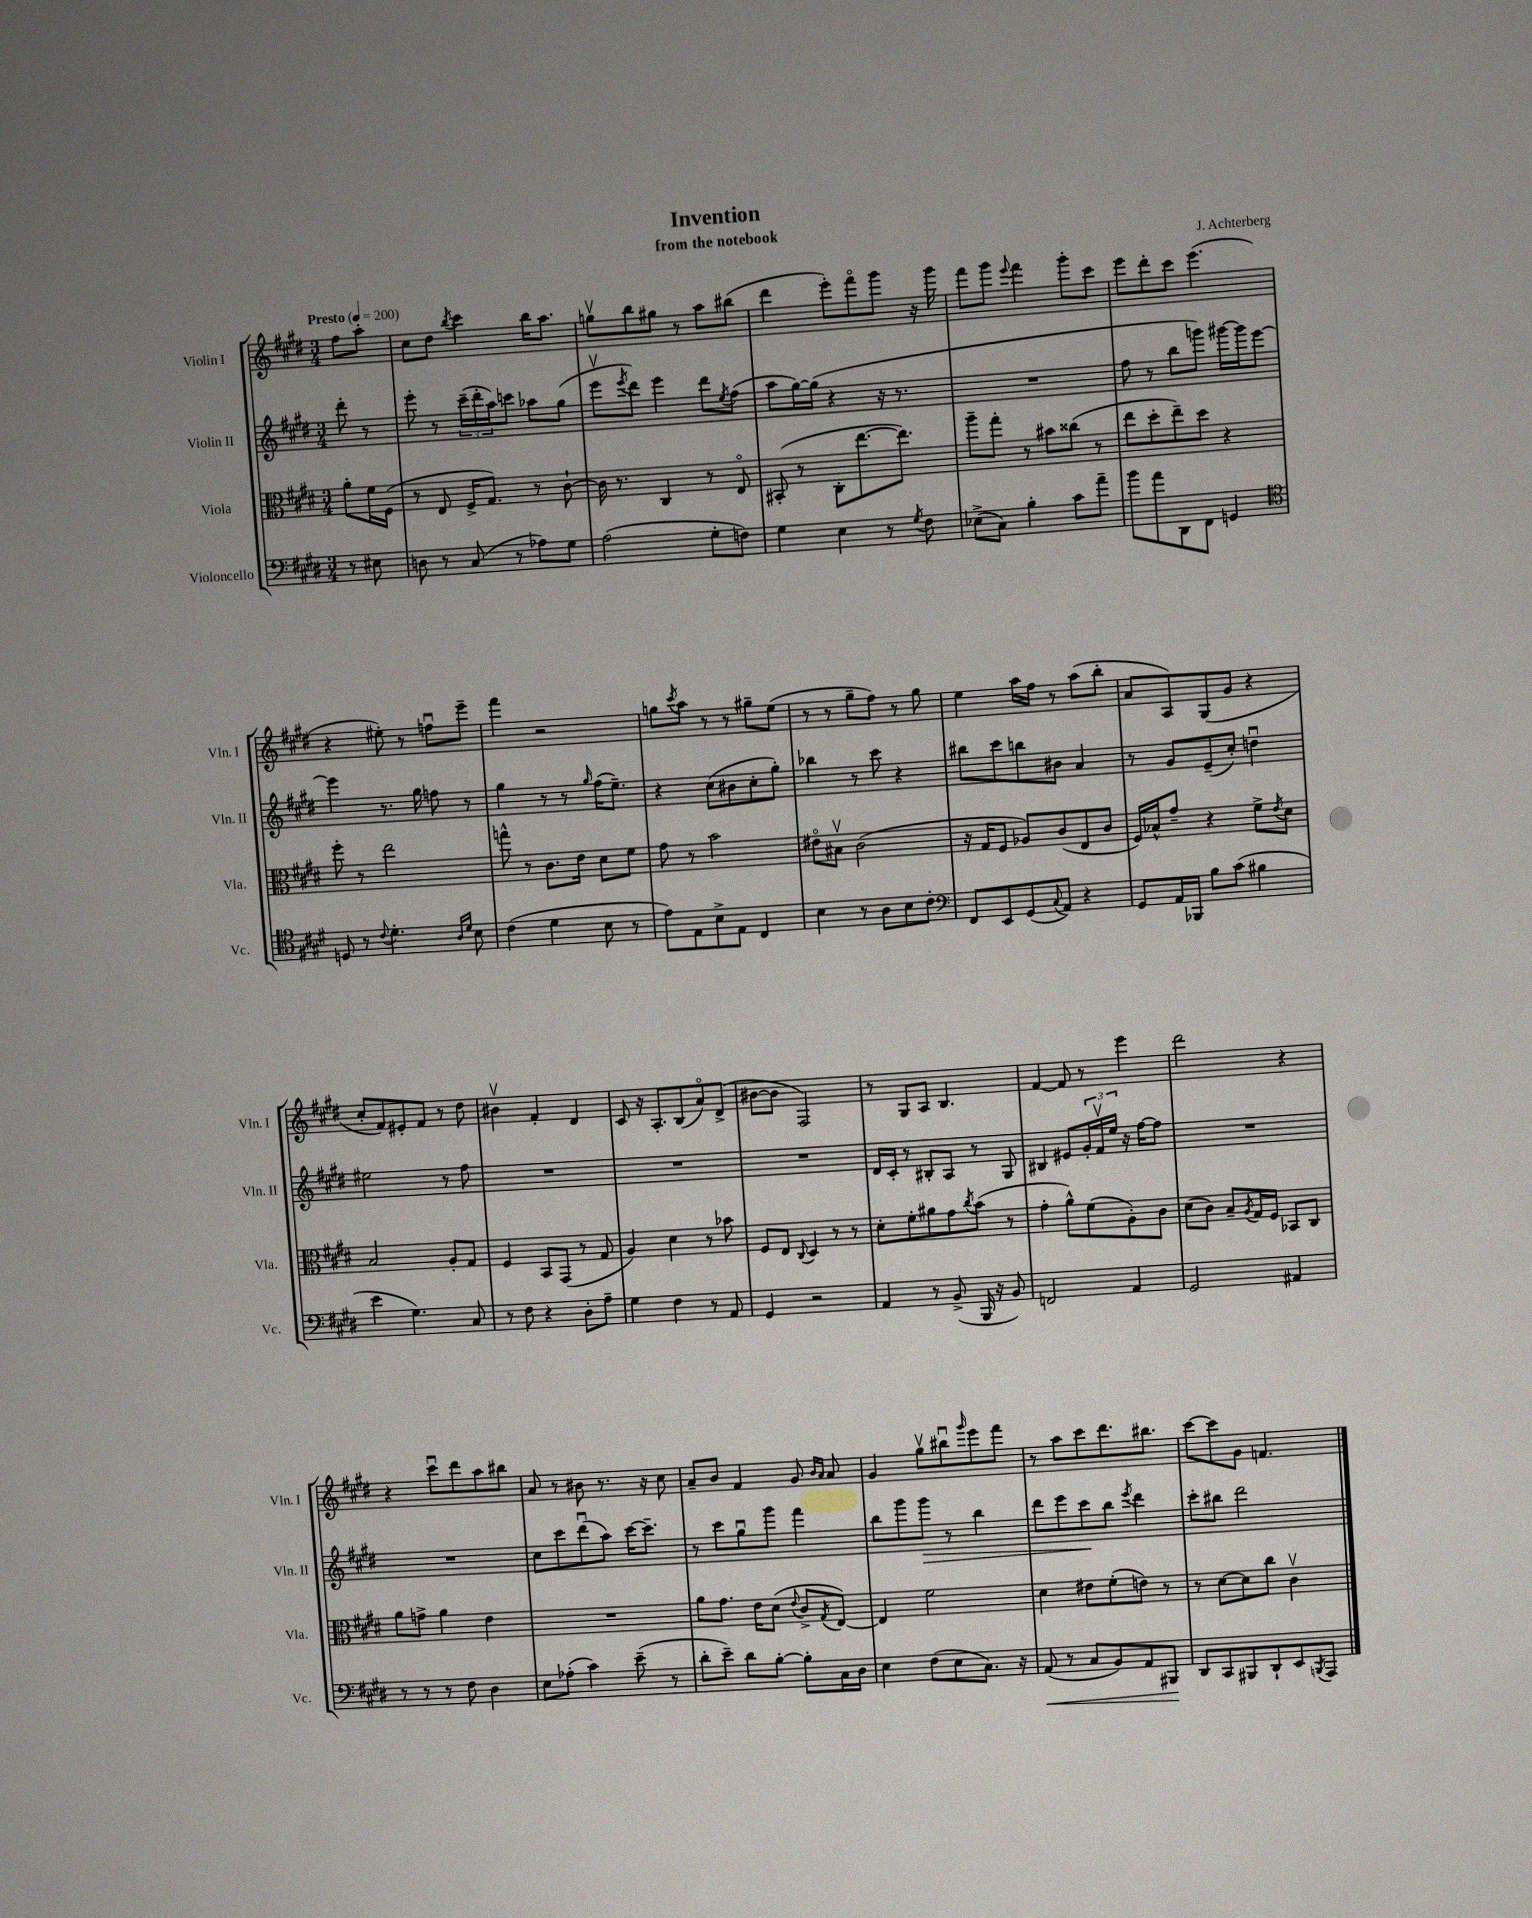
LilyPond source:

\header { title = "Invention" composer = "J. Achterberg" subtitle = "from the notebook" }
<<
\new StaffGroup <<
\new Staff = "s0" \with { instrumentName = "Violin I" shortInstrumentName = "Vln. I" } {
    \clef treble \key e \major \numericTimeSignature \time 3/4 \partial 4 \tempo "Presto" 4 = 200
    fis''8 a''8-. |
    cis''8 dis''8 \acciaccatura { b''8 } cis'''4 b''16 a''8. |
    g''8\upbow b''8 gis''8 r8 a''8 bis''8( |
    dis'''4 e'''8-.) fis'''8\flageolet gis'''8 r16 gis'''16 |
    fis'''8 gis'''8 \appoggiatura { e'''8 } fis'''4 gis'''8-. cis'''8 |
    e'''8 dis'''8-. cis'''8 e'''4.( |
    r4 eis''8-.) r8 f''8\downbow e'''8-- |
    fis'''4 r2 |
    g''8 \acciaccatura { cis'''8 } a''8 r8 r8 gis''8-- e''8( |
    r8 r8 gis''8-- fis''8) r8 gis''8 |
    e''4 a''16 fis''16 r8 a''8( b''8-. |
    a'8 a8) gis8( gis'8 r4 |
    cis''8-. fis'8) eis'8-. fis'8 r8 dis''8 |
    bis'4\upbow fis'4-. dis'4 |
    cis'8 r16 a8.-. b8( a'8\flageolet) dis'8->( |
    bis'8~ bis'8 fis2) |
    r8 gis8 a8 b4. |
    fis'4~ fis'8 r8 e'''4 |
    dis'''2 r4 |
    r4 cis'''8\downbow dis'''8 a''8 bis''8 |
    a'8 r8 bis'8 r8. r16 cis''8 |
    a'8-- b'8 fis'4 gis'8 \grace { b'16 a'16 } a'8 |
    gis'4 gis''8\upbow bis''8\downbow \grace { gis'''16 } e'''8 fis'''8 |
    r8 a''8 cis'''8 dis'''8. bis''8. |
    cis'''8~ cis'''8 gis'8 f'4. \bar "|." |
}
\new Staff = "s1" \with { instrumentName = "Violin II" shortInstrumentName = "Vln. II" } {
    \clef treble \key e \major \numericTimeSignature \time 3/4 \partial 4
    dis'''8-. r8 |
    e'''8-. r8 \tuplet 3/2 { cis'''16--( dis'''16-. a''16) } c'''8 aes''8 gis''8( |
    e'''8\upbow \acciaccatura { e'''8 } dis'''8) e'''4 dis'''8 \acciaccatura { e''8 } fis''8( |
    a''8 gis''16~) gis''16( r4 r16 r8. |
    R2. |
    fis''8 r8 b''8 g'''8) gis'''16~ gis'''16 e'''8~ |
    e'''4 r8. gis''16 f''8 r8 |
    gis''4 r8 r8 \grace { gis''16 } fis''16( e''8.--) |
    r4 cis''8( bis'8 cis''8-. gis''8-.) |
    bes''4 r8 cis'''8 r4 |
    bis''8 cis'''8 b''8 bis'8 a'4 |
    r8 gis'8 e'8--( cis''8-.) d''4\downbow |
    eis''2 r8 fis''8 |
    R2. |
    R2. |
    R2. |
    dis'16 cis'16-. r8 bis8-. a8 r8 gis8 |
    bis4 eis'8 \tuplet 3/2 { gis'16-. fis'16\upbow e''16 } r16 fis''16~ fis''8 |
    R2. |
    R2. |
    cis''8 cis'''8 dis'''8\downbow( a''8) cis'''16~ cis'''8.-- |
    r8 cis'''8 gis''8\downbow gis'''8 fis'''4 |
    b''8 gis'''8 gis'''8\> r8 b''4 |
    dis'''8 e'''8 cis'''8\! b''8 \acciaccatura { e'''8 } dis'''4 |
    cis'''8-. bis''8 dis'''2 \bar "|." |
}
\new Staff = "s2" \with { instrumentName = "Viola" shortInstrumentName = "Vla." } {
    \clef alto \key e \major \numericTimeSignature \time 3/4 \partial 4
    a'8-. fis'16 fis16( |
    r8 e8 fis16-> gis8.) r8 cis'8~-! |
    cis'16 r8. cis4 r8 e8\flageolet |
    bis,8-.( r8 cis8-. e''8.~ e''8.) |
    a''8-- gis''8-. r8 bis'8 cisis''8( r8 |
    e''8 dis''8-. e''8--) dis''8 r4 |
    fis''8-. r8 e''2 |
    g''8-^ r8 cis'8. e'16 dis'8 fis'8 |
    gis'8 r8 b'2 |
    eis'8\flageolet bis8\upbow cis'2( |
    r16 gis16 fis8 aes8) cis'8( e8 cis'8 |
    fis16) bes16-^ gis'8-- r4 fis'8-> \acciaccatura { e'8 } dis'8 |
    b2 a8-. gis8 |
    fis4 b,8 gis,8( r8 gis8 |
    a4) dis'4 r8 bes'8 |
    fis8 e8 \appoggiatura { cis8 } dis4 r8 r8 |
    dis'8-. fis'8-. ais'8 gis'8 \acciaccatura { cis''8 } b'8( r8 |
    gis'4-. a'8-^) fis'8( a8-.) cis'8 |
    dis'8( cis'8) b8-- \acciaccatura { a8 } gis16 fis16 bes,8 cis8 |
    a'8 g'8-> a'4 e'4 |
    R2. |
    a'8 gis'8. e'16 dis'8( \appoggiatura { e'8 } cis'8-> \acciaccatura { gis8 } e8~) |
    e4 fis'2 |
    dis'4 eis'8 fis'8-.( e'8) r8 |
    r8 dis'8~ dis'8 cis''8 cis'4\upbow \bar "|." |
}
\new Staff = "s3" \with { instrumentName = "Violoncello" shortInstrumentName = "Vc." } {
    \clef bass \key e \major \numericTimeSignature \time 3/4 \partial 4
    r8 eis8 |
    d8 r8 cis8( r8 aes8) gis8 |
    a2( gis8-. f8) |
    gis4 e4 r8 \acciaccatura { gis8 } fis8 |
    ees8->( cis8) b4-. cis'8 a'8-- |
    b'8 a'8 dis,8 fis,8 g,4 |
    \clef tenor d8 r8 \appoggiatura { cis'8 } dis'4.-. \grace { a16 dis'16 } b8 |
    cis'4( dis'4 b8 r8 |
    e'8) e8 b8-> e8 cis4 |
    b4 r8 a8 b8 cis'8-. |
    \clef bass fis,8 e,8 gis,8( \appoggiatura { cis8 } a,8) r4 |
    gis,8 a,16 bes,,16 b8 cis'8( bis4 |
    e'4 gis4.) cis8 |
    r8 fis8 r4 dis8-. a8-- |
    gis4 fis4 r8 a,8 |
    gis,4 r2 |
    a,4 r8 b,8->( b,,16 r16 b,8) |
    f,2 a,4 |
    gis,2 ais,4 |
    r8 r8 r8 fis8 dis4 |
    e8 aes8-.( cis'4) e'8--( r8 |
    dis'8-. e'8--) dis'8 b8~-. b8-. cis16 dis16 |
    e4 fis8( e8 cis8.) r16 |
    a,8\<( r8 cis8 b,8) a,8 bis,,8\! |
    dis,8 cis,8 bis,,8 dis,8-! e,8 \acciaccatura { b,,8 } a,,8 \bar "|." |
}
>>
>>
\layout { \context { \Score \remove "Bar_number_engraver" } }
